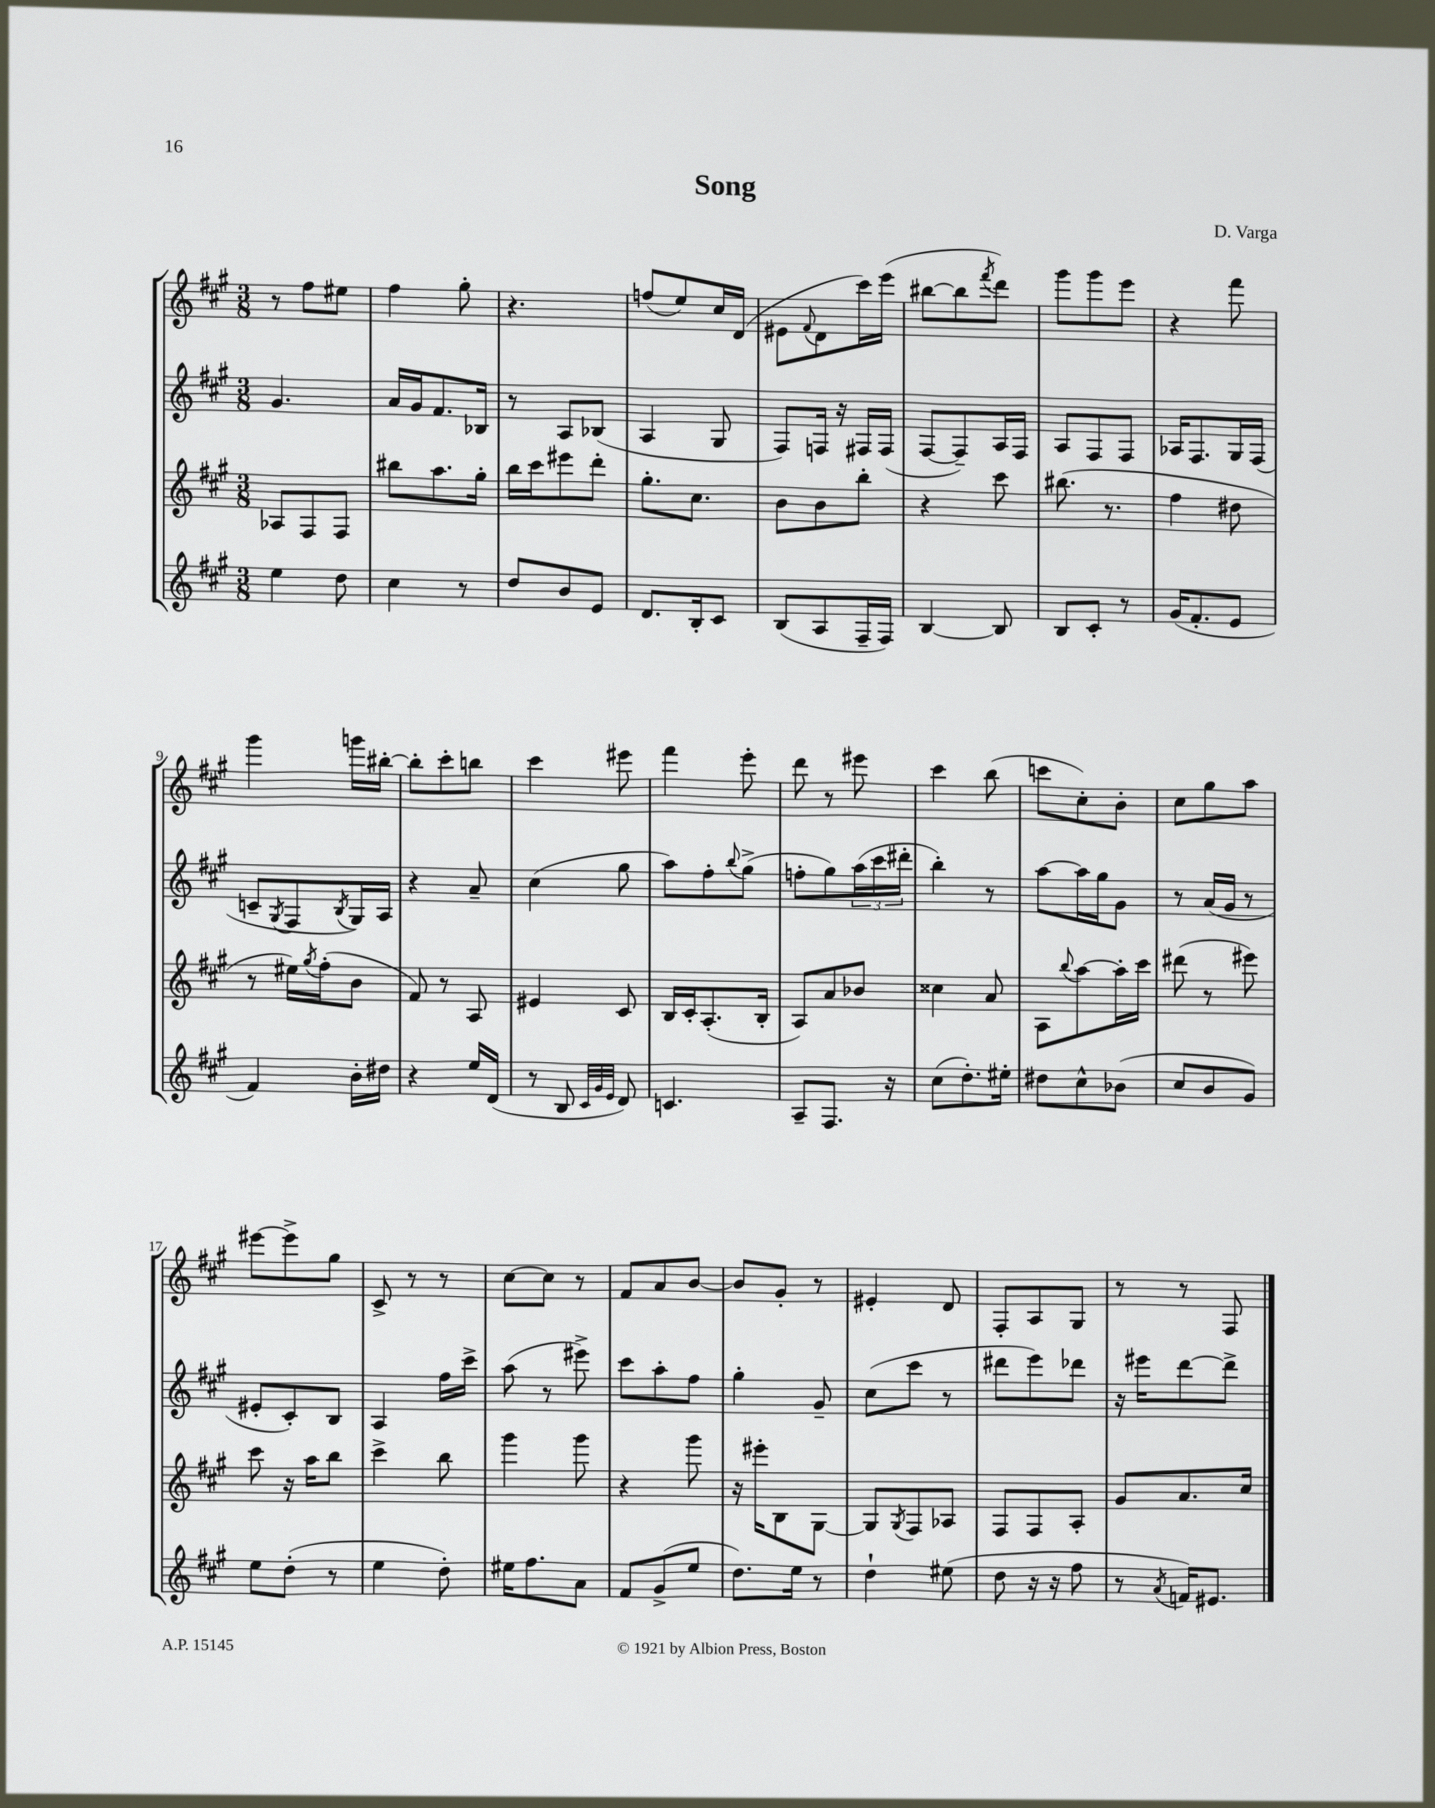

**kern	**kern	**kern	**kern
*part4	*part3	*part2	*part1
*staff4	*staff3	*staff2	*staff1
*clefG2	*clefG2	*clefG2	*clefG2
*k[f#c#g#]	*k[f#c#g#]	*k[f#c#g#]	*k[f#c#g#]
*M3/8	*M3/8	*M3/8	*M3/8
=1	=1	=1	=1
4ee\	8A-X/L	4.g#/	8r
.	8F#/	.	8ff#\L
8dd\	8F#/J	.	8ee#X\J
=2	=2	=2	=2
4cc#\	8bb#X\L	16a/LL	4ff#\
.	.	16g#/J	.
.	8.aa\	8.f#/	.
8r	.	.	8gg#'\
.	16gg#'\Jk	16B-X/Jk	.
=3	=3	=3	=3
8dd/L	16bb\LL	8r	4.r
.	16ccc#\J	.	.
8b/	8eee#X\	8A/L	.
8e/J	8ddd'\J	(8B-X/J	.
=4	=4	=4	=4
8.d/L	8.gg#'\L	4A/	(8ffn/L
.	.	.	8ee/)
16B'/k	8.cc#\J	.	.
8c#/J	.	8G#/	16cc#/L
.	.	.	(16d/JJ
=5	=5	=5	=5
(8B/L	8b\L	8F#/L)	8e#X\L
.	.	.	8qqf#/
8A/	8b\	16Fn/Jk	8d\
.	.	16r	.
16F#~/L	8bb'\J	16F#X/LL	16ccc#\L)
16F#/JJ)	.	(16F#/JJ	(16eee\JJ
=6	=6	=6	=6
[4B/	4r	[8F#/L	[8bb#X\L
.	.	8F#~/])	8bb#\]
.	.	.	8qfff#/
8B/]	8ccc#\	16A/L	8ddd\J)
.	.	16F#/JJ	.
=7	=7	=7	=7
8B/L	(8.bb#X\	8A/L	8ggg#\L
8c#'/J	.	8F#/	8ggg#\
.	8.r	.	.
8r	.	8F#/J	8eee\J
=8	=8	=8	=8
(16g#/KL	4ff#\	16A-X/KL	4r
8.f#'/	.	8.F#/	.
8e/J	8dd#X\	16G#/L	8fff#\
.	.	(16F#/JJ	.
!!LO:LB:g=z
=9	=9	=9	=9
4f#/)	8r	8cn~/L	4ggg#\
.	.	8qG#/	.
.	16ee#X\LL)	8F#/	.
.	8qgg#/	.	.
.	(16ff#'\J	.	.
.	.	8qB/	.
16b'\LL	8b\J	16G#/L)	16gggn\LL
16dd#X\JJ	.	16A/JJ	[16bb#X'\JJ
=10	=10	=10	=10
4r	8f#/)	4r	8bb#'\L]
.	8r	.	8ccc#'\
16ee/LL	8A/	8a~/	8bbn\J
(16d/JJ	.	.	.
=11	=11	=11	=11
8r	4e#X/	(4cc#\	4ccc#\
8B/	.	.	.
32qqc#/LLL	.	.	.
32qqg#/	.	.	.
32qqe/JJJ	.	.	.
8d/)	8c#/	8gg#\	8eee#X\
=12	=12	=12	=12
4.cn/	16B/LL	8aa\L)	4fff#\
.	16c#'/J	.	.
.	(8.A'/	8ff#'\	.
.	.	8qqbb/	.
.	.	(8gg#^\J	8eee'\
.	16B'/Jk	.	.
=13	=13	=13	=13
8A~/L	8A/L)	8ffn'\L	8ddd\
8.F#/J	8a/	8gg#\)	8r
.	8b-X/J	(24aa\L	8eee#X\
.	.	24ccc#\	.
16r	.	.	.
.	.	24ddd#X'\JJ	.
=14	=14	=14	=14
(8cc#\L	4cc##X\	4bb'\)	4ccc#\
8.dd'\)	.	.	.
.	8a/	8r	(8bb\
16ee#X'\Jk	.	.	.
=15	=15	=15	=15
8dd#X\L	8A\L	[8aa\L	8cccn\L
.	8qqbb/	.	.
8cc#^^\	[8aa\	16aa\L]	8cc#'\)
.	.	16gg#\J	.
(8b-X\J	16aa'\L]	8g#\J	8b'\J
.	16ccc#\JJ	.	.
=16	=16	=16	=16
8cc#/L	(8ddd#X\	8r	8cc#\L
8b/	8r	(16a/LL	8gg#\
.	.	16g#/JJ	.
8g#/J)	8eee#X\)	8r	8aa\J
!!LO:LB:g=z
=17	=17	=17	=17
8ee\L	8ccc#\	8e#X'/L	[8eee#X\L
(8dd'\J	16r	8c#'/)	8eee#^\]
.	16aa\KL	.	.
8r	8bb\J	8B/J	8gg#\J
=18	=18	=18	=18
4ee\	4ccc#^\	4A/	8c#^/
.	.	.	8r
8dd'\)	8bb\	16ff#\LL	8r
.	.	16ccc#^\JJ	.
=19	=19	=19	=19
16ee#X\KL	4ggg#\	(8aa\	[8cc#\L
8.ff#\	.	.	.
.	.	8r	8cc#\J]
8a\J	8ggg#\	8eee#X^\)	8r
=20	=20	=20	=20
8f#/L	4r	8ccc#\L	8f#/L
(8g#^/	.	8aa'\	8a/
8ee/J	8ggg#\	8ff#\J	[8b/J
=21	=21	=21	=21
8.dd\L)	16r	4gg#'\	8b/L]
.	16eee#X'\KL	.	.
.	8B\	.	8g#'/J
16ee\Jk	.	.	.
8r	[8G#\J	8g#~/	8r
=22	=22	=22	=22
4dd`\	8G#/L]	(8cc#\L	4e#X'/
.	8qG#/	.	.
.	8F#/	8ccc#\J	.
(8ee#X\	8A-X/J	8r	8d/
=23	=23	=23	=23
8dd\	8F#/L	8ddd#X\L	8F#'/L
16r	8F#/	8eee\)	8A/
16r	.	.	.
8ff#\	8A'/J	8ddd-X\J	8G#/J
=24	=24	=24	=24
8r	8g#/L	16r	8r
.	.	16eee#X\KL	.
8qa/	.	.	.
16fn/KL)	8.a/	[8ddd\	8r
8.e#X/J	.	.	.
.	.	8ddd^\J]	8F#/
.	16cc#/Jk	.	.
==	==	==	==
*-	*-	*-	*-
